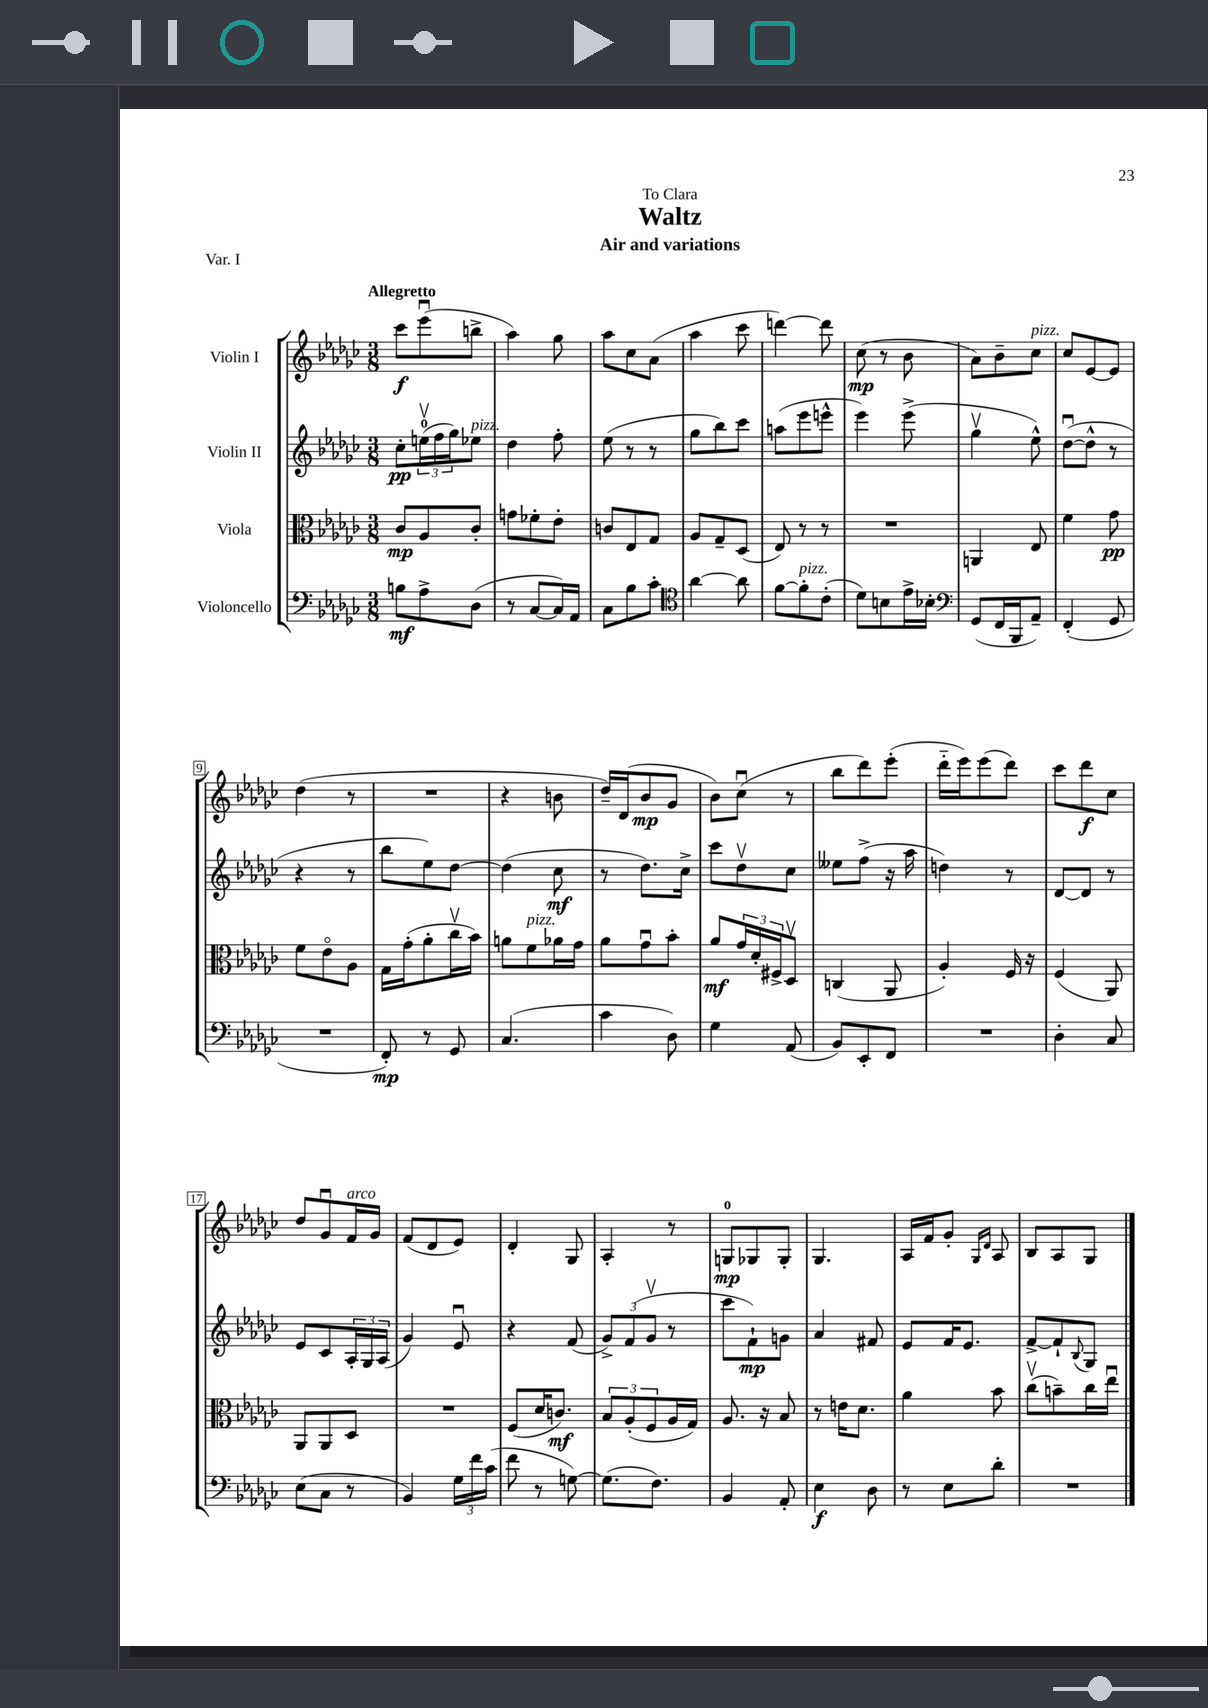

**kern	**dynam	**kern	**dynam	**kern	**dynam	**kern	**dynam
*part4	*part4	*part3	*part3	*part2	*part2	*part1	*part1
*staff4	*staff4	*staff3	*staff3	*staff2	*staff2	*staff1	*staff1
*I"Violoncello	*	*I"Viola	*	*I"Violin II	*	*I"Violin I	*
*clefF4	*	*clefC3	*	*clefG2	*	*clefG2	*
*k[b-e-a-d-g-c-]	*	*k[b-e-a-d-g-c-]	*	*k[b-e-a-d-g-c-]	*	*k[b-e-a-d-g-c-]	*
*M3/8	*	*M3/8	*	*M3/8	*	*M3/8	*
=1	=1	=1	=1	=1	=1	=1	=1
!	!	!	!	!	!	!LO:TX:a:B:t=Allegretto	!
8Bn\L	mf	8c-/L	mp	8cc-'\L	pp	8ccc-\L	f
8A-^\	.	8A-/	.	(24eenv\L	.	(8eee-u\	.
.	.	.	.	24ff\	.	.	.
.	.	.	.	24gg-\J)	.	.	.
!	!	!	!	!LO:TX:a:i:t=pizz.	!	!	!
(8D-\J	.	8c-'/J	.	8ee-X\J	.	8bbn^\J	.
=2	=2	=2	=2	=2	=2	=2	=2
8r	.	8gn\L	.	4dd-\	.	4aa-\)	.
[8C-/L	.	8f-X'\	.	.	.	.	.
16C-/L])	.	8e-'\J	.	8ff'\	.	8gg-\	.
16AA-/JJ	.	.	.	.	.	.	.
=3	=3	=3	=3	=3	=3	=3	=3
8C-\L	.	8cn/L	.	(8ee-\	.	8aa-\L	.
8B-\	.	8E-/	.	8r	.	8cc-\	.
8c-'\J	.	8G-/J	.	8r	.	(8a-\J	.
=4	=4	=4	=4	=4	=4	=4	=4
*clefC4	*	*	*	*	*	*	*
[4a-\	.	8A-/L	.	8gg-\L	.	4aa-\	.
.	.	8G-~/	.	8bb-\)	.	.	.
8a-\]	.	(8D-/J	.	8ccc-\J	.	8ccc-\	.
=5	=5	=5	=5	=5	=5	=5	=5
[8f\L	.	8E-/)	.	(8aan\L	.	[4dddn\)	.
!LO:TX:a:i:t=pizz.	!	!	!	!	!	!	!
8f'\]	.	8r	.	8eee-\	.	.	.
(8c-'\J	.	8r	.	8eeen^^\J	.	8ddd\]	.
=6	=6	=6	=6	=6	=6	=6	=6
8d-\L)	.	4.r	.	4eee-\)	.	(8cc-\	mp
8Bn\	.	.	.	.	.	8r	.
16e-^\L	.	.	.	(8eee-^\	.	8b-\	.
16B-X'\JJ	.	.	.	.	.	.	.
=7	=7	=7	=7	=7	=7	=7	=7
*clefF4	*	*	*	*	*	*	*
(8GG-/L	.	4AAn/	.	4gg-v\	.	8a-\L)	.
16FF/L	.	.	.	.	.	8b-~\	.
16BBB-/J	.	.	.	.	.	.	.
!	!	!	!	!	!	!LO:TX:a:i:t=pizz.	!
8AA-~/J)	.	8E-/	.	8ee-^^\)	.	8cc-\J	.
=8	=8	=8	=8	=8	=8	=8	=8
(4FF'/	.	4f\	.	([8dd-u\L	.	8cc-/L	.
.	.	.	.	8dd-^^\J]	.	[8e-/	.
8GG-/	.	8g-\	pp	8r	.	8e-/J]	.
!!LO:LB:g=z
=9	=9	=9	=9	=9	=9	=9	=9
4.r	.	8f\L	.	4r	.	(4dd-\	.
.	.	8e-\	.	.	.	.	.
.	.	8A-\J	.	8r	.	8r	.
=10	=10	=10	=10	=10	=10	=10	=10
8FF'/)	mp	16G-\LL	.	8bb-\L	.	4.r	.
.	.	(16g-'\J	.	.	.	.	.
8r	.	8a-'\	.	8ee-\)	.	.	.
8GG-/	.	16cc-v\L	.	[8dd-\J	.	.	.
.	.	16b-\JJ)	.	.	.	.	.
=11	=11	=11	=11	=11	=11	=11	=11
(4.C-/	.	8an\L	.	(4dd-\]	.	4r	.
!	!	!LO:TX:a:i:t=pizz.	!	!	!	!	!
.	.	8f\	.	.	.	.	.
.	.	16a-X\L	.	8cc-\	mf	8bn\	.
.	.	16g-\JJ	.	.	.	.	.
=12	=12	=12	=12	=12	=12	=12	=12
4c-\	.	8a-\L	.	8r	.	16dd-~/LL)	.
.	.	.	.	.	.	(16d-/J	.
.	.	8g-u\	.	8.dd-\L)	.	8b-/	mp
8D-\)	.	8b-'\J	.	.	.	8g-/J	.
.	.	.	.	16cc-^\Jk	.	.	.
=13	=13	=13	=13	=13	=13	=13	=13
4G-\	.	8a-/L	mf	8ccc-\L	.	8b-\L)	.
.	.	24g-/L	.	8dd-v\	.	(8cc-u\J	.
.	.	24d-'/	.	.	.	.	.
.	.	24F#X^/J	.	.	.	.	.
(8AA-/	.	8D-v/J	.	8cc-\J	.	8r	.
=14	=14	=14	=14	=14	=14	=14	=14
8BB-/L)	.	(4Cn/	.	8ee--X\L	.	8bb-\L	.
8EE-'/	.	.	.	(8ff^\J	.	8ddd-\)	.
8FF/J	.	8AA-/	.	16r	.	(8eee-'\J	.
.	.	.	.	16aa-\	.	.	.
=15	=15	=15	=15	=15	=15	=15	=15
4.r	.	4A-'/)	.	4ddn\)	.	16ddd-\LL	.
.	.	.	.	.	.	16eee-\J)	.
.	.	.	.	.	.	(8eee-\	.
.	.	16F/	.	8r	.	8ddd-\J)	.
.	.	16r	.	.	.	.	.
=16	=16	=16	=16	=16	=16	=16	=16
4D-'\	.	(4F/	.	[8d-/L	.	8ccc-\L	.
.	.	.	.	8d-/J]	.	8ddd-\	f
8C-/	.	8AA-/)	.	8r	.	8cc-\J	.
!!LO:LB:g=z
=17	=17	=17	=17	=17	=17	=17	=17
(8E-\L	.	8AA-/L	.	8e-/L	.	8dd-/L	.
8C-\J	.	8AA-/	.	8c-/	.	8g-u/	.
!	!	!	!	!	!	!LO:TX:a:i:t=arco	!
8r	.	8D-/J	.	24A-'/L	.	16f/L	.
.	.	.	.	24G-/	.	.	.
.	.	.	.	.	.	16g-/JJ	.
.	.	.	.	(24A-/JJ	.	.	.
=18	=18	=18	=18	=18	=18	=18	=18
4BB-/)	.	4.r	.	4g-/)	.	(8f/L	.
.	.	.	.	.	.	8d-/	.
24G-\LL	.	.	.	8e-u/	.	8e-/J)	.
24f\	.	.	.	.	.	.	.
(24c-\JJ	.	.	.	.	.	.	.
=19	=19	=19	=19	=19	=19	=19	=19
8f\	.	(8F/L	.	4r	.	4d-'/	.
8r	.	16d-/K	.	.	.	.	.
.	.	8.cn/J)	mf	.	.	.	.
[8Gn\)	.	.	.	(8f/	.	8G-/	.
=20	=20	=20	=20	=20	=20	=20	=20
(8.G\L]	.	12B-/L	.	12g-^/L)	.	4A-'/	.
.	.	(12A-'/	.	(12f/	.	.	.
.	.	12F/	.	12g-v/J	.	.	.
8.F\J)	.	.	.	.	.	.	.
.	.	16A-/L	.	8r	.	8r	.
.	.	16G-/JJ)	.	.	.	.	.
=21	=21	=21	=21	=21	=21	=21	=21
4BB-/	.	8.A-/	.	8ccc-\L	.	8Gn/L	mp
.	.	.	.	8f`\)	mp	8G-X/	.
.	.	16r	.	.	.	.	.
8AA-'/	.	8B-/	.	8gn\J	.	8G-'/J	.
=22	=22	=22	=22	=22	=22	=22	=22
4E-\	f	8r	.	4a-/	.	4.G-/	.
.	.	16en\KL	.	.	.	.	.
.	.	8.d-\J	.	.	.	.	.
8D-\	.	.	.	8f#X/	.	.	.
=23	=23	=23	=23	=23	=23	=23	=23
8r	.	4a-\	.	8e-/L	.	16A-/LL	.
.	.	.	.	.	.	16f/J	.
8E-\L	.	.	.	16f/K	.	8g-'/J	.
.	.	.	.	8.e-/J	.	.	.
.	.	.	.	.	.	16qqG-/LL	.
.	.	.	.	.	.	16qqd-/JJ	.
8d-'\J	.	8b-\	.	.	.	8A-/	.
=24	=24	=24	=24	=24	=24	=24	=24
4.r	.	(8cc-v\L	.	[8f^/L	.	8B-/L	.
.	.	8bn~\)	.	8f`/]	.	8A-/	.
.	.	.	.	8qqB-/	.	.	.
.	.	16cc-\L	.	8G-/J	.	8G-/J	.
.	.	16ee-u\JJ	.	.	.	.	.
==	==	==	==	==	==	==	==
*-	*-	*-	*-	*-	*-	*-	*-
